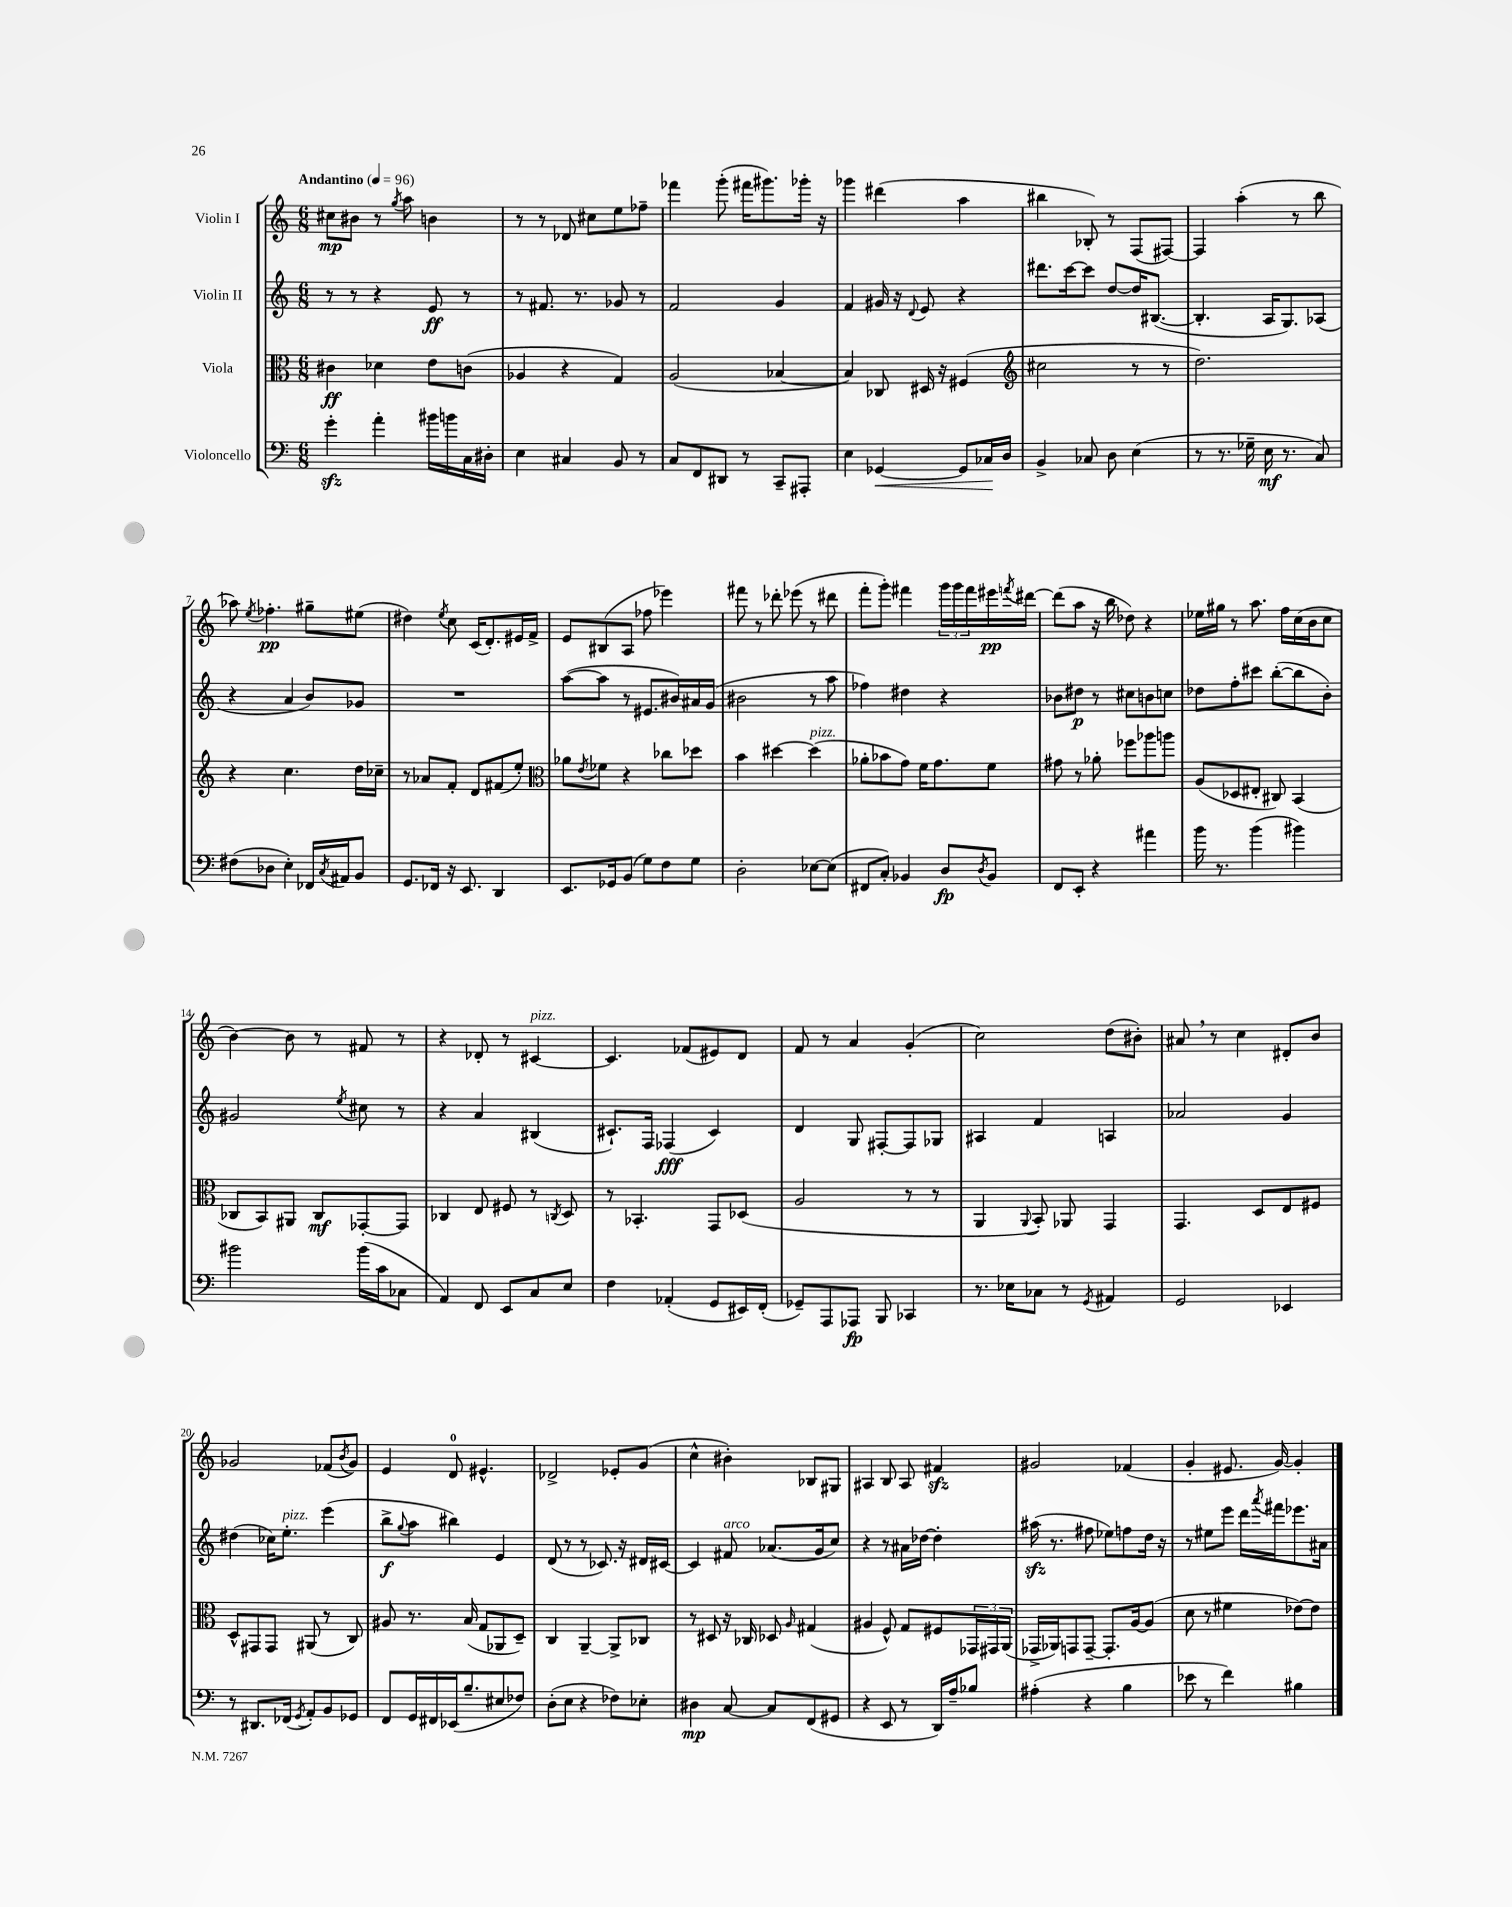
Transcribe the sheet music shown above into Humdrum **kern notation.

**kern	**dynam	**kern	**dynam	**kern	**dynam	**kern	**dynam
*part4	*part4	*part3	*part3	*part2	*part2	*part1	*part1
*staff4	*staff4	*staff3	*staff3	*staff2	*staff2	*staff1	*staff1
*I"Violoncello	*	*I"Viola	*	*I"Violin II	*	*I"Violin I	*
*clefF4	*	*clefC3	*	*clefG2	*	*clefG2	*
*k[]	*	*k[]	*	*k[]	*	*k[]	*
*M6/8	*	*M6/8	*	*M6/8	*	*M6/8	*
*MM96	*	*MM96	*	*MM96	*	*MM96	*
=1	=1	=1	=1	=1	=1	=1	=1
!	!	!	!	!	!	!LO:TX:a:B:t=Andantino	!
4gzz'\	.	4c#X\	ff	8r	.	8cc#X\L	mp
.	.	.	.	8r	.	8b#X\J	.
4a'\	.	4d-X\	.	4r	.	8r	.
.	.	.	.	.	.	8qgg/	.
.	.	.	.	.	.	8aa\	.
16b#X\LL	.	8e\L	.	8e/	ff	4bn\	.
16bn\	.	.	.	.	.	.	.
16C\	.	(8cn\J	.	8r	.	.	.
16D#X'\JJ	.	.	.	.	.	.	.
=2	=2	=2	=2	=2	=2	=2	=2
4E\	.	4A-X/	.	8r	.	8r	.
.	.	.	.	8.f#X/	.	8r	.
4C#X/	.	4r	.	.	.	8d-X/	.
.	.	.	.	8.r	.	.	.
.	.	.	.	.	.	8cc#X\L	.
8BB/	.	4G/)	.	8g-X/	.	8ee\	.
8r	.	.	.	8r	.	8ff-X~\J	.
=3	=3	=3	=3	=3	=3	=3	=3
8C/L	.	(2A/	.	2f/	.	4fff-X\	.
8FF/	.	.	.	.	.	.	.
8DD#X/J	.	.	.	.	.	(8ggg'\	.
8r	.	.	.	.	.	16fff#X\KL	.
.	.	.	.	.	.	8.ggg#X\)	.
8CC~/L	.	[4B-X/	.	4g/	.	.	.
8AAA#X'/J	.	.	.	.	.	16ggg-X'\Jk	.
.	.	.	.	.	.	16r	.
=4	=4	=4	=4	=4	=4	=4	=4
4E\	.	4B-/])	.	4f/	.	4ggg-X\	.
!	!LO:HP:b	!	!	!	!	!	!
[4GG-X/	<	8C-X/	.	16g#X/	.	(4ddd#X\	.
.	.	.	.	16r	.	.	.
.	.	.	.	8qqd/	.	.	.
.	.	16D#X/	.	8e/	.	.	.
.	.	16r	.	.	.	.	.
8GG-/L]	.	(4F#X/	.	4r	.	4aa\	.
16C-X/L	.	.	.	.	.	.	.
16D/JJ	[	.	.	.	.	.	.
=5	=5	=5	=5	=5	=5	=5	=5
*	*	*clefG2	*	*	*	*	*
4BB^/	.	2cc#X\	.	8.ddd#X\L	.	4bb#X\	.
.	.	.	.	[16ccc\k	.	.	.
8C-X/	.	.	.	8ccc\J]	.	8B-X'/)	.
8D\	.	.	.	[8dd/L	.	8r	.
(4E\	.	8r	.	16dd/K]	.	(8F/L	.
.	.	.	.	([8.B#X/J	.	.	.
.	.	8r	.	.	.	[8F#X/J)	.
=6	=6	=6	=6	=6	=6	=6	=6
8r	.	2.dd\)	.	4.B#'/]	.	4F#/]	.
8.r	.	.	.	.	.	.	.
.	.	.	.	.	.	(4aa'\	.
16G-X~\	.	.	.	.	.	.	.
16E\	mf	.	.	16A/KL	.	.	.
8.r	.	.	.	8.G/)	.	.	.
.	.	.	.	.	.	8r	.
8C/)	.	.	.	(8A-X/J	.	8bb\	.
!!LO:LB:g=z
=7	=7	=7	=7	=7	=7	=7	=7
(8F#X\L	.	4r	.	4r	.	8aa-X\)	.
.	.	.	.	.	.	8qee/	.
8D-X\J	.	.	.	.	.	4.ff-X'\	pp
4E'\)	.	4.cc\	.	4a/	.	.	.
16FF-X/LL	.	.	.	8b/L)	.	8gg#X~\L	.
8qC/	.	.	.	.	.	.	.
16AA#X/J	.	.	.	.	.	.	.
8BB/J	.	16dd\LL	.	8g-X/J	.	(8ee#X\J	.
.	.	16cc-X~\JJ	.	.	.	.	.
=8	=8	=8	=8	=8	=8	=8	=8
8.GG/L	.	8r	.	2.r	.	4dd#X\)	.
.	.	8a-X/L	.	.	.	.	.
16FF-X/Jk	.	.	.	.	.	.	.
.	.	.	.	.	.	8qee/	.
16r	.	8f'/J	.	.	.	8cc\	.
8.EE/	.	.	.	.	.	.	.
.	.	8d/L	.	.	.	(16c/KL	.
.	.	.	.	.	.	8.d'/)	.
4DD/	.	(8f#X/	.	.	.	.	.
.	.	8ee'/J)	.	.	.	16e#X/L	.
.	.	.	.	.	.	16f^/JJ	.
=9	=9	=9	=9	=9	=9	=9	=9
*	*	*clefC3	*	*	*	*	*
8.EE/L	.	8a-X\L	.	([8aa\L	.	8e/L	.
.	.	8qe/	.	.	.	.	.
.	.	8f-X\J	.	8aa\J]	.	(8B#X/	.
16GG-X/k	.	.	.	.	.	.	.
(8BB/J	.	4r	.	8r	.	8A/J	.
8G\L)	.	.	.	8.e#X/L	.	8ff-X\	.
8F\	.	8cc-X\L	.	.	.	4eee-X\)	.
.	.	.	.	16b#X/L)	.	.	.
8G\J	.	8dd-X\J	.	16a#X/	.	.	.
.	.	.	.	(16g/JJ	.	.	.
=10	=10	=10	=10	=10	=10	=10	=10
2D'\	.	4b\	.	2b#X\	.	8fff#X\	.
.	.	.	.	.	.	8r	.
.	.	[4dd#X\	.	.	.	8ddd-X'\	.
.	.	.	.	.	.	(8eee-X\	.
!	!	!LO:TX:a:i:t=pizz.	!	!	!	!	!
[8E-X\L	.	(4dd#\]	.	8r	.	8r	.
(8E-\J]	.	.	.	8aa\	.	8ddd#X\	.
=11	=11	=11	=11	=11	=11	=11	=11
8FF#X/L	.	8a-X'\L	.	4ff-X\)	.	8fff'\L	.
8C'/J)	.	8b-X\	.	.	.	8ggg'\J)	.
4BB-X/	.	8g\J)	.	4dd#X\	.	4fff#X\	.
.	.	16f\KL	.	.	.	.	.
.	.	8.g\	.	.	.	.	.
8D/L	fp	.	.	4r	.	24ggg\LL	.
.	.	.	.	.	.	24ggg\	.
.	.	.	.	.	.	24fff#\	.
8qD/	.	.	.	.	.	.	.
8BB-/J	.	8f\J	.	.	.	16eee#X\	pp
.	.	.	.	.	.	8qfffn/	.
.	.	.	.	.	.	[16ddd#X\JJ	.
=12	=12	=12	=12	=12	=12	=12	=12
8FF/L	.	8g#X\	.	8b-X\L	.	(8ddd#\L]	.
8EE'/J	.	8r	.	8dd#X\J	p	8aa\J	.
4r	.	8a-X'\	.	8r	.	16r	.
.	.	.	.	.	.	16bb\	.
.	.	8ff-X\L	.	8cc#X\L	.	8dd-X\)	.
4a#X\	.	8aa-X\	.	8bn\	.	4r	.
.	.	8aan\J	.	8ccn\J	.	.	.
=13	=13	=13	=13	=13	=13	=13	=13
16b\	.	(8A/L	.	8dd-X\L	.	16ee-X\LL	.
8.r	.	.	.	.	.	16gg#X\JJ	.
.	.	8D-X/	.	8ff'\	.	8r	.
(4b\	.	8E#X'/J	.	8ccc#X\J	.	8.aa\	.
.	.	8C#X/)	.	([8bb'\L	.	.	.
.	.	.	.	.	.	16ff\LL	.
4b#X\)	.	(4BB/	.	8bb\]	.	(16cc\	.
.	.	.	.	.	.	16b\J	.
.	.	.	.	8b'\J)	.	8cc\J	.
!!LO:LB:g=z
=14	=14	=14	=14	=14	=14	=14	=14
2b#X\	.	8C-X/L	.	2g#X/	.	[4b\)	.
.	.	8BB/)	.	.	.	.	.
.	.	8AA#X/J	.	.	.	8b\]	.
.	.	8C-/L	mf	.	.	8r	.
.	.	.	.	8qee/	.	.	.
(16b#\LL	.	[8GG-X'/	.	8cc#X\	.	8f#X/	.
16c\J	.	.	.	.	.	.	.
8C-X\J	.	8GG-/J]	.	8r	.	8r	.
=15	=15	=15	=15	=15	=15	=15	=15
4AA/)	.	4C-X/	.	4r	.	4r	.
8FF/	.	8E/	.	4a/	.	8d-X'/	.
8EE/L	.	8F#X/	.	.	.	8r	.
!	!	!	!	!	!	!LO:TX:a:i:t=pizz.	!
8C/	.	8r	.	(4B#X/	.	[4c#X/	.
.	.	8qCn/	.	.	.	.	.
8E/J	.	8D/	.	.	.	.	.
=16	=16	=16	=16	=16	=16	=16	=16
4F\	.	8r	.	8.c#X`/L)	.	4.c#/]	.
.	.	4.BB-X'/	.	.	.	.	.
.	.	.	.	16F/Jk	.	.	.
(4AA-X'/	.	.	.	(4F-X/	fff	.	.
.	.	.	.	.	.	(8f-X/L	.
8GG/L	.	8GG/L	.	4c#/)	.	8e#X/)	.
16EE#X/L)	.	(8D-X/J	.	.	.	8d/J	.
(16FF'/JJ	.	.	.	.	.	.	.
=17	=17	=17	=17	=17	=17	=17	=17
8GG-X~/L)	.	2A/	.	4d/	.	8f/	.
8AAA/	.	.	.	.	.	8r	.
8AAA-X/J	fp	.	.	8G/	.	4a/	.
8BBB/	.	.	.	[8F#X'/L	.	.	.
4CC-X/	.	8r	.	8F#/]	.	(4g'/	.
.	.	8r	.	8G-X/J	.	.	.
=18	=18	=18	=18	=18	=18	=18	=18
8.r	.	4AA/	.	4A#X/	.	2cc\)	.
16E-X\KL	.	.	.	.	.	.	.
.	.	8qqAA/	.	.	.	.	.
8C-X\J	.	8BB'/)	.	4f/	.	.	.
8r	.	8AA-X/	.	.	.	.	.
8qGG/	.	.	.	.	.	.	.
4AA#X/	.	4GG/	.	4An/	.	(8dd\L	.
.	.	.	.	.	.	8b#X'\J)	.
=19	=19	=19	=19	=19	=19	=19	=19
2GG/	.	4.GG/	.	2a-X/	.	8a#X,/	.
.	.	.	.	.	.	8r	.
.	.	.	.	.	.	4cc\	.
.	.	8D/L	.	.	.	.	.
4EE-X/	.	8E/	.	4g/	.	8d#X'/L	.
.	.	8F#X/J	.	.	.	8b/J	.
!!LO:LB:g=z
=20	=20	=20	=20	=20	=20	=20	=20
8r	.	8D^^/L	.	(4dd#X\	.	2g-X/	.
8.DD#X/L	.	8GG#X/	.	.	.	.	.
.	.	8GG#/J	.	16cc-X\KL)	.	.	.
!	!	!	!	!LO:TX:a:i:t=pizz.	!	!	!
(16FF-X/Jk	.	.	.	8.ee'\J	.	.	.
8qGG/	.	.	.	.	.	.	.
8AA'/L)	.	(8AA#X/	.	.	.	.	.
8BB/	.	8r	.	(4eee\	.	(8f-X/L	.
.	.	.	.	.	.	8qb/	.
8GG-X/J	.	8C/)	.	.	.	8g-/J)	.
=21	=21	=21	=21	=21	=21	=21	=21
8FF/L	.	8A#X/	.	8bb^\L	f	4e/	.
.	.	.	.	8qqgg/	.	.	.
16GG/L	.	8.r	.	8aa\J	.	.	.
16FF#X/	.	.	.	.	.	.	.
(16EE-X/J	.	.	.	4bb#X\)	.	8d/	.
8.B~/	.	(16B/	.	.	.	.	.
.	.	8G/L	.	.	.	4.e#X^^/	.
8E#X/	.	8AA-X/	.	4e/	.	.	.
8F-X/J)	.	8D~/J)	.	.	.	.	.
=22	=22	=22	=22	=22	=22	=22	=22
(8D'\L	.	4C/	.	(8d/	.	2d-X^/	.
8E\J	.	.	.	8r	.	.	.
4r	.	[4AA~/	.	8r	.	.	.
.	.	.	.	8.c-X/)	.	.	.
8F-X\L)	.	8AA^/L]	.	.	.	8e-X'/L	.
.	.	.	.	16r	.	.	.
8E-X'\J	.	8C-X/J	.	16d#X/LL	.	(8g/J	.
.	.	.	.	[16c#X/JJ	.	.	.
=23	=23	=23	=23	=23	=23	=23	=23
4D#X\	mp	8r	.	4c#/]	.	4cc^^\	.
.	.	8D#X/	.	.	.	.	.
!	!	!	!	!LO:TX:a:i:t=arco	!	!	!
[8C/	.	16r	.	8f#X/	.	4b#X'\)	.
.	.	16C-X/	.	.	.	.	.
8C/L]	.	8D-X/	.	(8.a-X/L	.	.	.
.	.	16qqA/	.	.	.	.	.
(8FF/	.	(4G#X/	.	.	.	8B-X/L	.
.	.	.	.	16g/k	.	.	.
8GG#X/J	.	.	.	8cc/J)	.	8G#X/J	.
=24	=24	=24	=24	=24	=24	=24	=24
4r	.	4A#X/	.	4r	.	4A#X/	.
8EE/	.	8F^^/)	.	8r	.	8B/	.
8r	.	8G/L	.	16a#X\LL	.	8A#/	.
.	.	.	.	[16dd-X\JJ	.	.	.
16DD/LL)	.	8F#X/	.	4dd-'\]	.	4f#Xzz/	.
16A~/J	.	.	.	.	.	.	.
8B-X/J	.	24GG-X/L	.	.	.	.	.
.	.	24GG#X/	.	.	.	.	.
.	.	(24AA/JJ	.	.	.	.	.
=25	=25	=25	=25	=25	=25	=25	=25
(4A#X'\	.	16GG-X^/LL	.	(16aa#Xzz\	.	2g#X/	.
.	.	16AA-X/J)	.	8.r	.	.	.
.	.	8GGn/	.	.	.	.	.
4r	.	[8GG~/J	.	8ff#X\	.	.	.
.	.	8.GG'/L]	.	8ee-X\L)	.	.	.
4B\	.	.	.	8ffn\	.	(4f-X/	.
.	.	[16A/k	.	.	.	.	.
.	.	(8A/J]	.	16dd\Jk	.	.	.
.	.	.	.	16r	.	.	.
=26	=26	=26	=26	=26	=26	=26	=26
8e-X\	.	8d\	.	8r	.	4g'/	.
8r	.	8r	.	8ee#X\L	.	.	.
4f\)	.	4f#X\	.	8eee\J	.	8.e#X/	.
.	.	.	.	16ddd\LL	.	.	.
.	.	.	.	8qaaa/	.	.	.
.	.	.	.	16fff#X\J	.	[16g/)	.
4B#X\	.	[8e-X\L)	.	8.eee-X\	.	4g'/]	.
.	.	8e-\J]	.	.	.	.	.
.	.	.	.	16a#X\Jk	.	.	.
==	==	==	==	==	==	==	==
*-	*-	*-	*-	*-	*-	*-	*-
